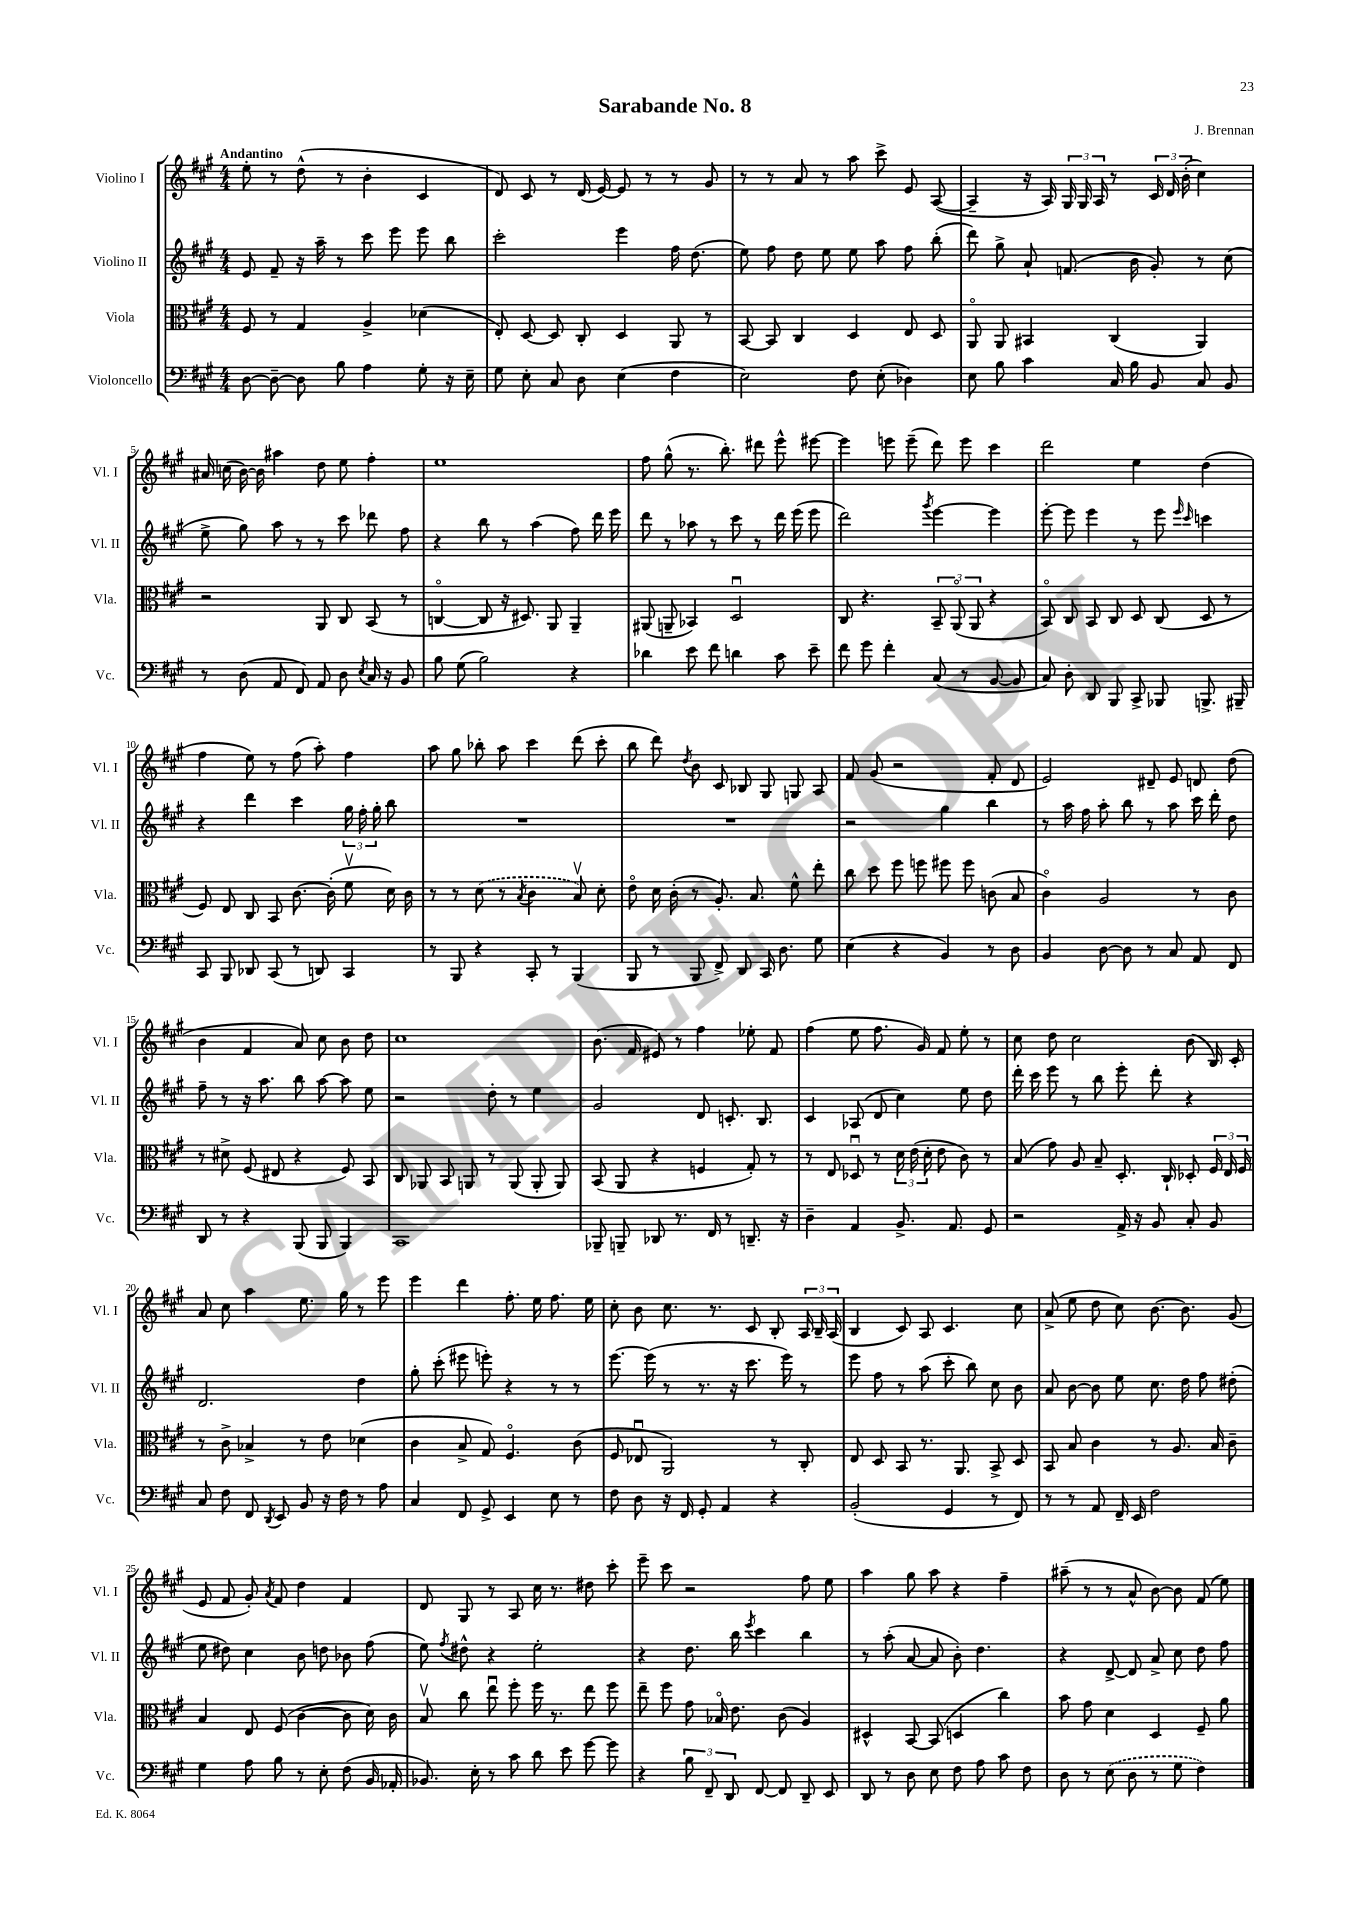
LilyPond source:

\header { title = "Sarabande No. 8" composer = "J. Brennan" }
<<
\new StaffGroup <<
\new Staff = "s0" \with { instrumentName = "Violino I" shortInstrumentName = "Vl. I" } {
    \clef treble \key a \major \numericTimeSignature \time 4/4 \tempo "Andantino"
    \autoBeamOff e''8-. r8 d''8-^( r8 b'4-. cis'4 |
    d'8) cis'8 r8 d'16( e'16~) e'8 r8 r8 gis'8 |
    r8 r8 a'8 r8 a''8 cis'''8-> e'8 a8~( |
    a4-- r16 a16) \tuplet 3/2 { gis16 gis16 a16 } r8 \tuplet 3/2 { cis'16 d'16 b'16-.( } cis''4) |
    ais'16 c''16( b'16~) b'16 ais''4 d''8 e''8 fis''4-. |
    e''1 |
    fis''8 gis''8-^( r8. b''8.-.) dis'''8 e'''8-^ eis'''8~ |
    eis'''4 e'''8 e'''8--( d'''8) e'''8 cis'''4 |
    d'''2 e''4 d''4( |
    fis''4 e''8) r8 fis''8( a''8-.) fis''4 |
    a''8 gis''8 bes''8-. a''8 cis'''4 d'''8( cis'''8-. |
    b''8 d'''8) \acciaccatura { d''8 } b'8 cis'8 bes8 gis8 g8 a8 |
    fis'8 gis'8( r2 fis'8-. d'8 |
    e'2) dis'8-- e'8 d'8 d''8( |
    b'4 fis'4 a'8) cis''8 b'8 d''8 |
    cis''1 |
    b'8.( fis'16 eis'8) r8 fis''4 ees''8-. fis'8 |
    fis''4( e''8 fis''8. gis'16) fis'8 e''8-. r8 |
    cis''8 d''8 cis''2 b'8( b16) cis'16-. |
    a'8 cis''8 a''4 e''8. gis''16 r8 e'''8 |
    e'''4 d'''4 fis''8.-. e''16 fis''8. e''16 |
    cis''8-. b'8 cis''8. r8. cis'8 b8-. \tuplet 3/2 { a16 b16-- a16( } |
    b4 cis'8) a8 cis'4. cis''8 |
    a'8->( e''8 d''8 cis''8) b'8.~ b'8. gis'8( |
    e'8 fis'8 gis'8-.) \acciaccatura { a'8 } fis'8 d''4 fis'4 |
    d'8 gis8 r8 a8 cis''16 r8. dis''8 cis'''8-. |
    e'''8-- cis'''8 r2 fis''8 e''8 |
    a''4 gis''8 a''8 r4 fis''4-- |
    ais''8--( r8 r8 a'8-^ b'8~) b'8 fis'8( e''8) \bar "|." |
}
\new Staff = "s1" \with { instrumentName = "Violino II" shortInstrumentName = "Vl. II" } {
    \clef treble \key a \major \numericTimeSignature \time 4/4
    \autoBeamOff e'8 fis'8-- r16 a''16-- r8 cis'''8 e'''8 e'''8 b''8 |
    cis'''2-. e'''4 fis''16 d''8.( |
    e''8) fis''8 d''8 e''8 e''8 a''8 fis''8 b''8-.( |
    d'''8) gis''8-> a'8-! f'8.( b'16 gis'8-.) r8 cis''8( |
    e''8-> gis''8) a''8 r8 r8 cis'''8 des'''8 fis''8 |
    r4 b''8 r8 a''4( fis''8) d'''16 e'''16 |
    d'''8 r8 aes''8 r8 cis'''8 r8 d'''16 e'''16( e'''8 |
    d'''2) \acciaccatura { gis'''8 } e'''4~ e'''4 |
    e'''8~-. e'''8 e'''4 r8 e'''8 \grace { e'''16 cis'''16 } c'''4 |
    r4 d'''4 cis'''4 \tuplet 3/2 { gis''16 fis''16-. gis''16-. } b''8 |
    R1 |
    R1 |
    r2 gis''4 b''4 |
    r8 a''16 fis''16 a''8-. b''8 r8 a''8 cis'''16 d'''16-. d''8 |
    fis''8-- r8 r16 a''8. b''8 a''8~ a''8 e''8 |
    r2 d''8-. r8 e''4 |
    gis'2 d'8 c'8.-. b8. |
    cis'4 aes8( d'8 cis''4) e''8 d''8 |
    d'''16-. cis'''16 e'''8 r8 b''8 e'''8-. d'''8-. r4 |
    d'2. d''4 |
    gis''8-. cis'''8-.( eis'''8 e'''8-.) r4 r8 r8 |
    e'''8.~ e'''16( r8 r8. r16 cis'''8. e'''16) r8 |
    e'''8 fis''8 r8 a''8( cis'''8-. b''8) cis''8 b'8 |
    a'8 b'8~ b'8 e''8 cis''8. d''16 fis''8 dis''8-.( |
    e''8 dis''8) cis''4 b'8 d''8 bes'8 fis''8( |
    e''8) \acciaccatura { fis''8 } dis''8-^ r4 e''2-. |
    r4 d''8. b''16 \acciaccatura { e'''8 } cis'''4 b''4 |
    r8 a''8-.( a'8~ a'8 b'8-.) d''4. |
    r4 d'8~-> d'8 a'8-> cis''8 d''8 fis''8 \bar "|." |
}
\new Staff = "s2" \with { instrumentName = "Viola" shortInstrumentName = "Vla." } {
    \clef alto \key a \major \numericTimeSignature \time 4/4
    \autoBeamOff fis8 r8 gis4 a4-> des'4( |
    e8-.) d8~ d8 cis8-. d4 a,8 r8 |
    b,8~ b,8 cis4 d4 e8 d8 |
    a,8\flageolet a,8 bis,4 cis4( a,4) |
    r2 a,8 cis8 b,8( r8 |
    c4~\flageolet c8 r16 dis8.) a,8 a,4-- |
    ais,8( a,8-- bes,4) d2\downbow |
    cis8 r4. \tuplet 3/2 { b,8-- a,8\flageolet( a,8 } r4 |
    b,8\flageolet) cis8 b,8 cis8 d8 cis8( d8 r8 |
    fis8) e8 cis8 b,8 cis'8.~ cis'16-.( fis'8\upbow d'16) cis'16 |
    r8 r8 \once \slurDashed d'8( r8 \acciaccatura { b8 } cis'4 b8\upbow) d'8-. |
    e'8\flageolet d'16 cis'16-.( r8 a8.-.) b8. fis'8-^ e''8-. |
    cis''8 d''8 fis''8 f''8 fis''8 fis''8 c'8( b8 |
    cis'4\flageolet) a2 r8 cis'8 |
    r8 dis'8-> fis8( eis8 r4 fis8) b,8 |
    cis8 aes,8 b,8 a,8 r8 a,8( a,8-. a,8) |
    b,8( a,8 r4 f4 gis8-.) r8 |
    r8 e8 des8\downbow r8 \tuplet 3/2 { d'16 e'16( d'16-. } e'8 cis'8) r8 |
    b8( gis'8) a8 b8-- d8.-. cis16-! des8-. \tuplet 3/2 { fis16 e16 fis16 } |
    r8 cis'8-> bes4-> r8 e'8 des'4( |
    cis'4 b8-> gis8) fis4.\flageolet cis'8( |
    fis8 ees8\downbow a,2) r8 cis8-. |
    e8 d8 b,8 r8. a,8. b,8-> d8 |
    b,8 b8 cis'4 r8 a8. b16 cis'8-- |
    b4 e8 fis8( cis'4~ cis'8 d'16) cis'16 |
    b8\upbow cis''8 e''8\downbow fis''8-. fis''16 r8. e''8 fis''8 |
    e''8-- fis''8 gis'8 bes16\flageolet e'8. cis'8( a4) |
    dis4-^ b,8~ b,8( d4 cis''4) |
    b'8 gis'8 d'4 d4 fis8-- a'8 \bar "|." |
}
\new Staff = "s3" \with { instrumentName = "Violoncello" shortInstrumentName = "Vc." } {
    \clef bass \key a \major \numericTimeSignature \time 4/4
    \autoBeamOff d8~ d8~-- d8 b8 a4 gis8-. r16 e16-- |
    gis8 e8-. cis8 d8 e4( fis4 |
    e2) fis8 e8-.( des4) |
    e8 b8 cis'4 cis16 b16 b,8 cis8 b,8 |
    r8 d8( a,8 fis,8) a,8 d8 \acciaccatura { e8 } cis16 r16 b,8 |
    b8 gis8( b2) r4 |
    des'4 e'8 fis'8 d'4 cis'8 e'8-- |
    fis'8 gis'8 fis'4-. cis8( r8 b,8~ b,8 |
    cis8) d8-. d,8 b,,8 cis,8-> bes,,8 b,,8.-> bis,,16-- |
    cis,8 b,,8 des,8 cis,8( r8 d,8) cis,4 |
    r8 b,,8 r4 cis,8-. r8 b,,4( |
    b,,8 r8 b,,8 fis,8->) d,8 cis,16 d8. gis8 |
    e4( r4 b,4) r8 d8 |
    b,4 d8~ d8 r8 cis8 a,8 fis,8 |
    d,8 r8 r4 b,,8( b,,8 b,,4) |
    cis,1 |
    bes,,8-- b,,8-- des,8 r8. fis,16 r8 d,8.-- r16 |
    d4-- a,4 b,8.-> a,8. gis,8 |
    r2 a,16-> r16 b,8 cis8-. b,8 |
    cis8 fis8 fis,8 \acciaccatura { d,8 } e,8 b,8 r16 fis16 r8 a8 |
    cis4 fis,8 gis,8-> e,4 e8 r8 |
    fis8 d8 r16 fis,16 gis,8-. a,4 r4 |
    b,2-.( gis,4 r8 fis,8) |
    r8 r8 a,8 fis,16-- e,16 fis2 |
    gis4 a8 b8 r8 e8-. fis8( b,16 aes,16-. |
    bes,8.) e16-. r8 cis'8 d'8 e'8 gis'8~ gis'8 |
    r4 \tuplet 3/2 { b8 fis,8-- d,8 } fis,8~ fis,8 d,8-- e,8 |
    d,8 r8 d8 e8 fis8 a8 cis'8 fis8 |
    d8 r8 \once \slurDashed e8( d8 r8 gis8 fis4) \bar "|." |
}
>>
>>
